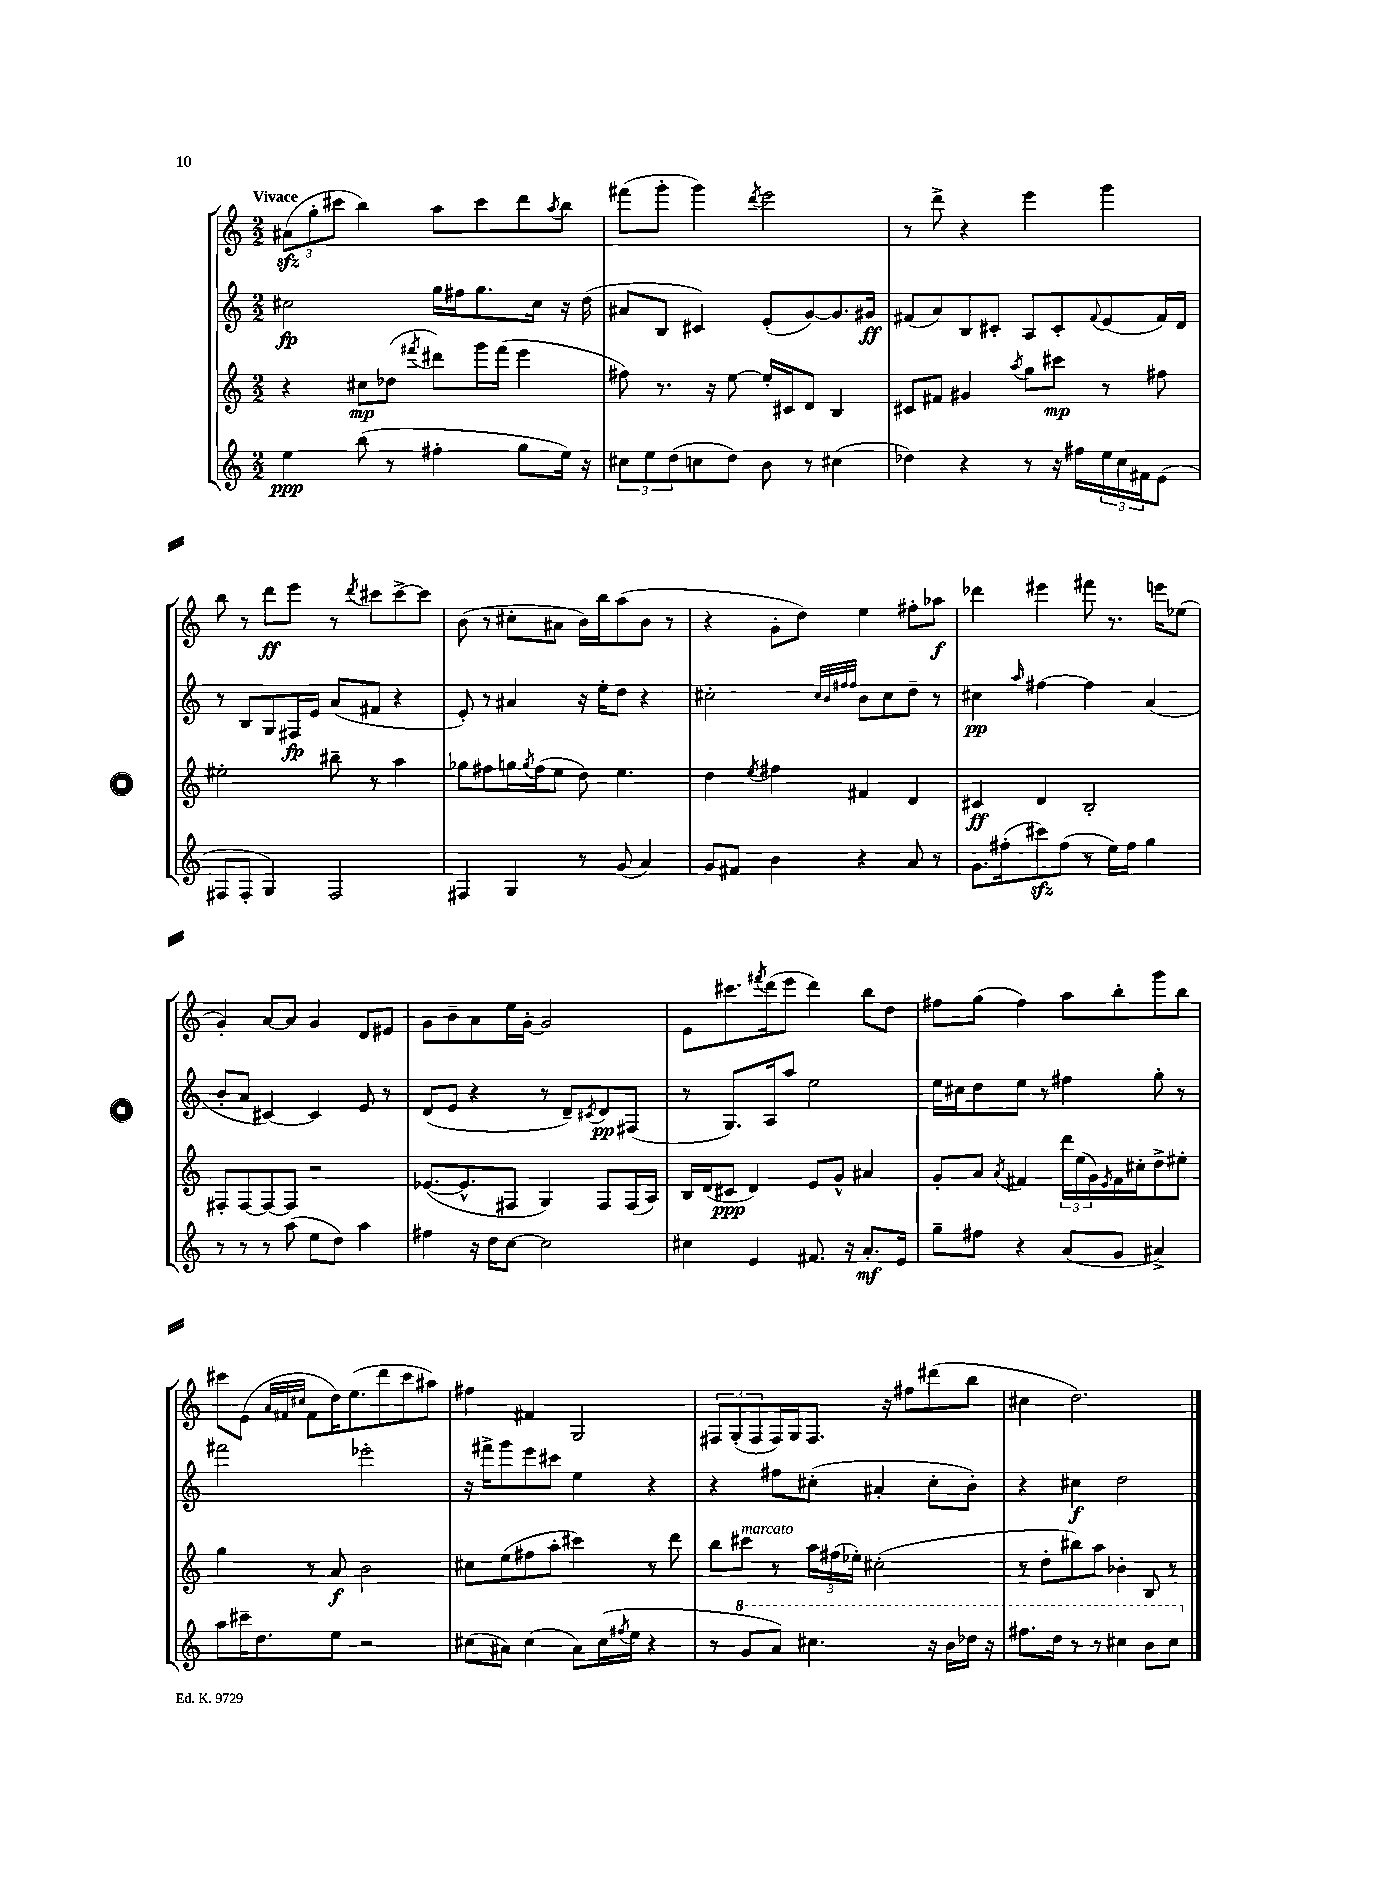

**kern	**kern	**kern	**kern
*staff4	*staff3	*staff2	*staff1
*clefG2	*clefG2	*clefG2	*clefG2
*k[]	*k[]	*k[]	*k[]
*M2/2	*M2/2	*M2/2	*M2/2
4ee	4r	2cc#	(12a#
.	.	.	12gg'
.	.	.	12ccc#
(8bb	8cc#	.	4bb)
8r	(8dd-	.	.
.	8qfff#	.	.
4ff#'	8ddd#)	16gg	8aa
.	.	16ff#	.
.	16ggg	8.gg	8ccc#
.	(16fff#	.	.
8gg	4eee	.	8ddd
.	.	16cc#	.
.	.	.	8qaa
16ee)	.	16r	8bb
16r	.	(16dd	.
=	=	=	=
12cc#	8ff#)	8a#	(8fff#
12ee	.	.	.
.	8.r	8B	8ggg'
(12dd	.	.	.
8cc	.	4c#)	4ggg)
.	16r	.	.
8dd)	[8ee	.	.
.	.	.	8qddd
8b	16ee']	(8e'	2eee
.	16c#	.	.
8r	8d	[8g)	.
(4cc#	4B	8.g]	.
.	.	16g#	.
=	=	=	=
4dd-)	8c#	(8f#	8r
.	8f#	8a)	8ddd^
4r	4g#	8B	4r
.	.	8c#'	.
.	8qaa	.	.
8r	8gg	8A	4eee
16r	8ccc#	8c#'	.
16ff#	.	.	.
.	.	8qqf#	.
24ee	8r	(8e	4ggg
24cc	.	.	.
24f#	.	.	.
(8e	8ff#	16f#)	.
.	.	16d	.
=	=	=	=
8F#	2ee#'	8r	8bb
8F#'	.	8B	8r
4G)	.	8G	8ddd
.	.	16F#	8eee
.	.	16e	.
2F#	8bb#~	(8a	8r
.	.	.	8qddd
.	8r	8f#	8ccc#
.	4aa	4r	[8ccc#^
.	.	.	8ccc#]
=	=	=	=
4F#	8gg-	8e')	(8b
.	8ff#	8r	8r
4G	16gg	4a#	8cc#'
.	8qgg	.	.
.	(16ff#	.	.
.	8ee	.	8a#
8r	8dd)	16r	16b)
.	.	16ee'	16bb
(8g	4.ee	8dd	(8aa
4a)	.	4r	8b
.	.	.	8r
=	=	=	=
8g	4dd	2cc#'	4r
8f#	.	.	.
.	8qee	.	.
4b	4ff#	.	8g'
.	.	.	8dd)
.	.	32qqcc#	.
.	.	32qqb	.
.	.	32qqff#	.
.	.	32qqff#	.
4r	4f#	8b	4ee
.	.	8cc#	.
8a	4d	8dd~	8ff#'
8r	.	8r	8aa-
=	=	=	=
8.g	4c#	4cc#	4ddd-
(16ff#'	.	.	.
.	.	16qqaa	.
8ccc#)	4d	[4ff#	4eee#
(8ff#	.	.	.
8r	2B'	4ff#]	8fff#
16ee)	.	.	8.r
16ff#	.	.	.
4gg	.	(4a	.
.	.	.	16eee
.	.	.	(8ee-
=	=	=	=
8r	8F#'	8b'	4g')
8r	[8F#	8a	.
8r	8F#_	[4c#)	[8a
(8aa	8F#]	.	8a]
8ee	2r	4c#]	4g
8dd)	.	.	.
4aa	.	8e	8d
.	.	8r	8e#
=	=	=	=
4ff#	([8.e-	(8d	8g
.	.	8e	8b~
.	8.e-^^]	.	.
16r	.	4r	8a
16dd	.	.	.
[8cc	8F#	.	16ee
.	.	.	[16g'
2cc]	4G)	8r	2g]
.	.	8d~)	.
.	.	8qc#	.
.	8F#	8d	.
.	(16F#	(8F#	.
.	16A)	.	.
=	=	=	=
4cc#	16B	8r	8e
.	(16d	.	.
.	8c#	8.G)	8.ccc#
4e	4d)	.	.
.	.	.	8qfff#
.	.	16A	(16ddd
.	.	8aa	8eee
8.f#	8e	2ee	4ddd)
.	8g^^	.	.
16r	.	.	.
8.a'	4a#	.	8bb
.	.	.	8dd
16e	.	.	.
=	=	=	=
8gg~	8g'	16ee	8ff#
.	.	16cc#	.
8ff#	8a	8dd	(8gg
.	8qa	.	.
4r	4f#	8ee	4ff#)
.	.	8r	.
(8a	24ddd	4ff#	8aa
.	(24ee	.	.
.	24g)	.	.
.	8qe	.	.
8g	16f#	.	8bb'
.	16cc#'	.	.
4a#^)	8dd^	8gg'	8ggg
.	8ee#'	8r	8bb
=	=	=	=
8aa	4gg	2fff#	8ccc#
16ccc#~	.	.	(8e
8.dd	.	.	.
.	.	.	32qqa
.	.	.	32qqf#
.	.	.	32qqcc#
.	8r	.	8f#
8ee	8a	.	16dd)
.	.	.	(8.ee
2r	2b	2eee-'	.
.	.	.	8ddd
.	.	.	8ccc#
.	.	.	8aa#)
=	=	=	=
(8cc#	8cc#	16r	4ff#
.	.	16fff#^	.
8a#)	(8ee	8ggg	.
(4cc#	8ff#	8eee	4f#
.	8aa'	8ccc#	.
8a#)	4ccc#)	4ee	2G
(16cc#	.	.	.
8qff#	.	.	.
16ee	.	.	.
4r	8r	4r	.
.	8ddd	.	.
=	=	=	=
8r	8bb	4r	12F#
.	.	.	(12G'
8gg	8ccc#	.	.
.	.	.	12F#
8aa)	8r	8ff#	16F#)
.	.	.	16G
4.ccc#	24aa	(8cc#'	8.F#
.	(24ff#	.	.
.	24ee-')	.	.
.	(2cc#'	4a#'	.
.	.	.	16r
.	.	.	8ff#
16r	.	8cc#'	(8ddd#
16bb	.	.	.
16ddd-	.	8b')	8bb
16r	.	.	.
=	=	=	=
8.fff#	8r	4r	4cc#
.	8dd'	.	.
16ddd	.	.	.
8r	8bb#)	4cc#	2.dd)
8r	8aa	.	.
4ccc#	4b-'	2dd	.
8bb	8B	.	.
8ccc#	8r	.	.
==	==	==	==
*-	*-	*-	*-
